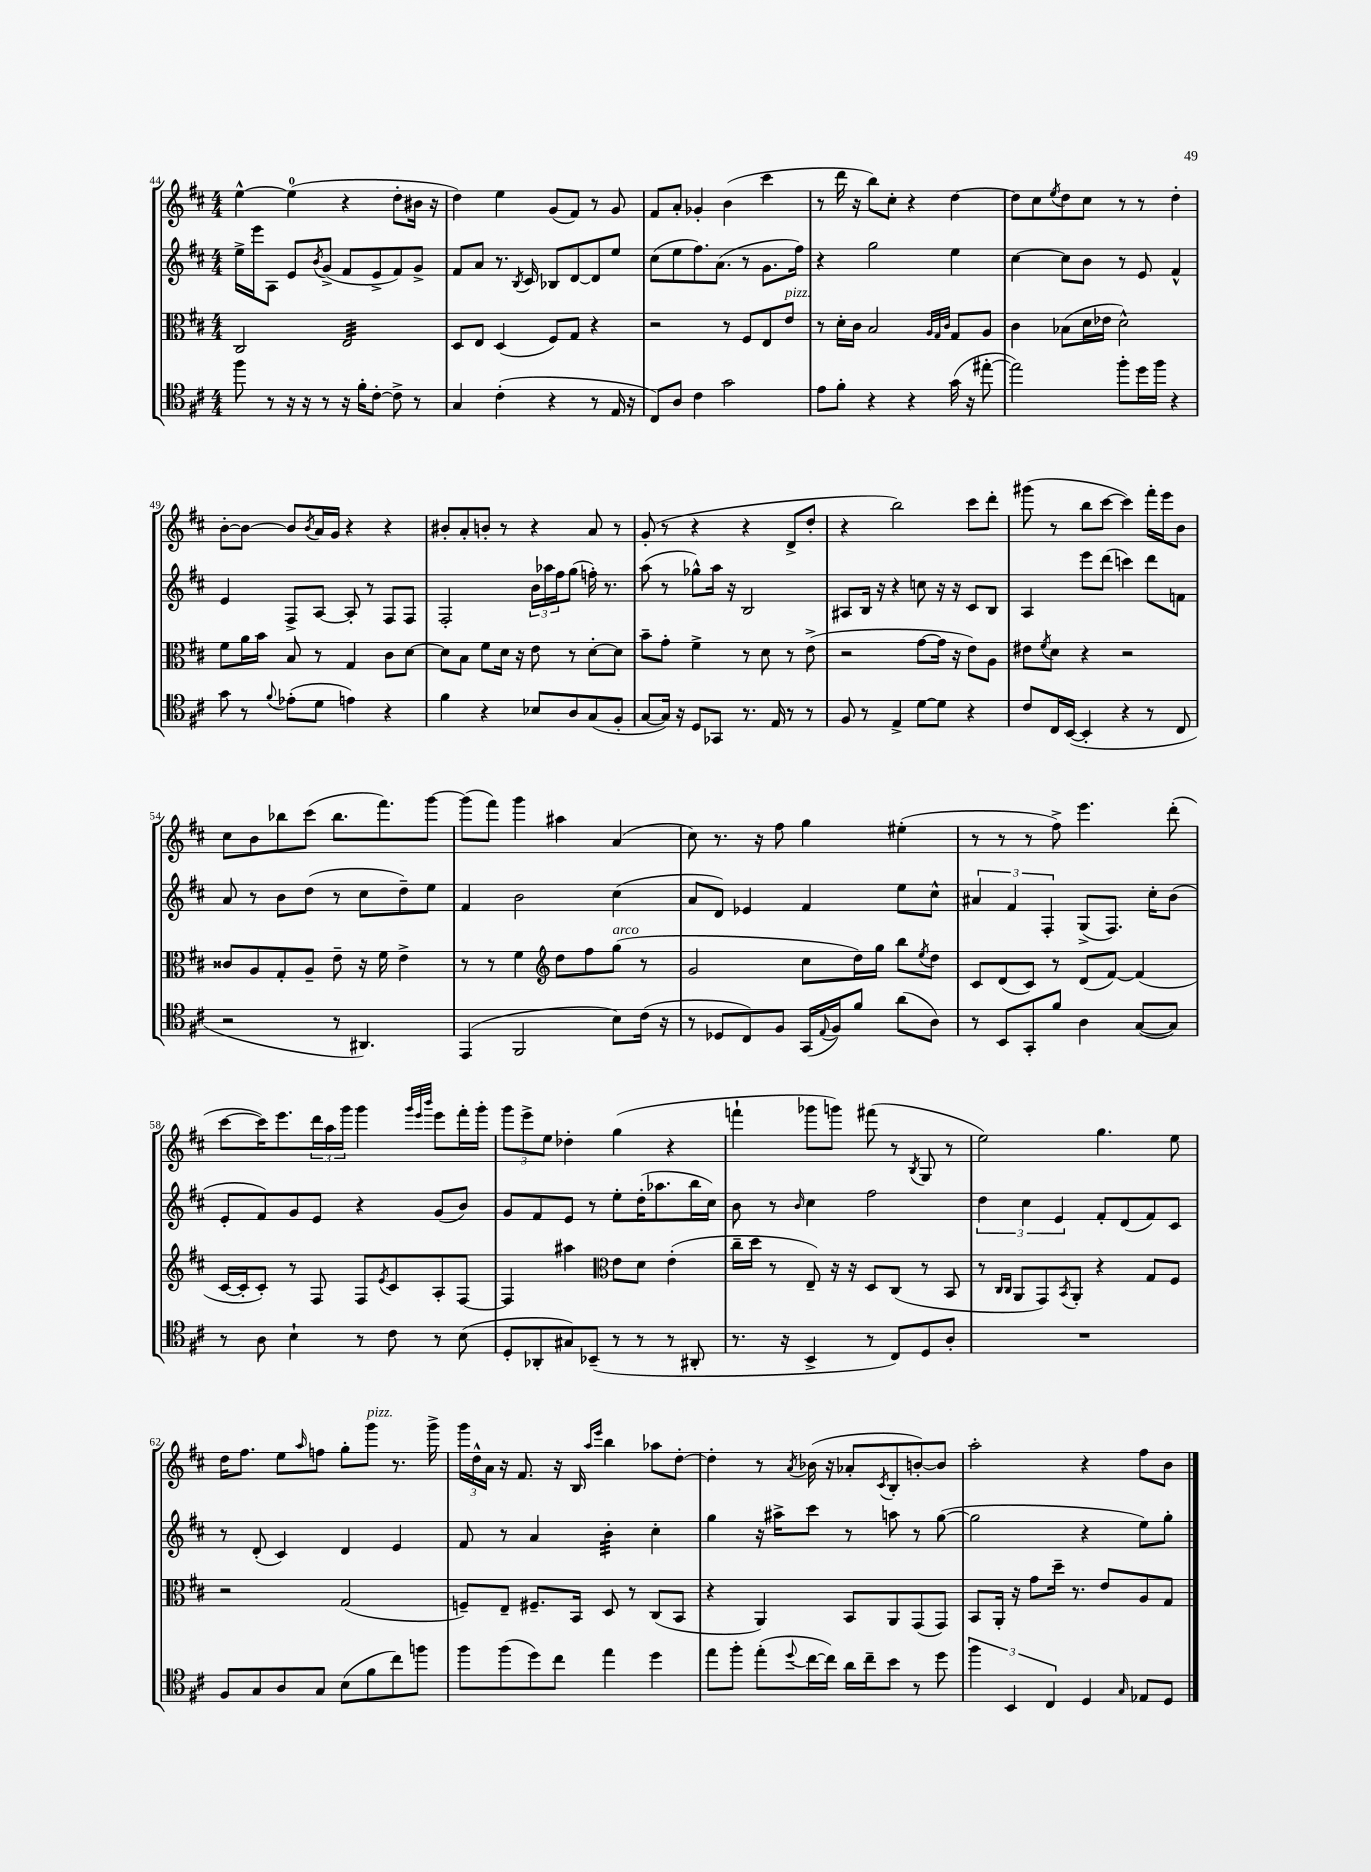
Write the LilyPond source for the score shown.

<<
\new StaffGroup <<
\new Staff = "s0" {
    \clef treble \key d \major \numericTimeSignature \time 4/4
    e''4~-^ e''4-0( r4 d''8-. bis'16 r16 |
    d''4) e''4 g'8( fis'8) r8 g'8 |
    fis'8 a'8-. ges'4-. b'4( cis'''4 |
    r8 d'''16 r16 b''8) cis''8-. r4 d''4~ |
    d''8 cis''8 \acciaccatura { e''8 } d''8 cis''8 r8 r8 d''4-. |
    b'8~-. b'8~ b'8 \acciaccatura { b'8 } a'16 g'16 r4 r4 |
    bis'8-. a'8-. b'8-. r8 r4 a'8 r8 |
    g'8-.( r8 r4 r4 d'8-> d''8-. |
    r4 b''2) cis'''8 d'''8-. |
    gis'''8( r8 b''8 cis'''8~ cis'''4) fis'''16-. e'''16 b'8 |
    cis''8 b'8 bes''8 cis'''8( bes''8. fis'''8.) g'''8~ |
    g'''8( fis'''8) g'''4 ais''4 a'4( |
    cis''8) r8. r16 fis''8 g''4 eis''4-.( |
    r8 r8 r8 fis''8->) e'''4. d'''8-.( |
    cis'''8~ cis'''16) e'''8. \tuplet 3/2 { d'''16 a''16 g'''16 } g'''4 \grace { g'''32 e'''32 b'''32 } e'''8 fis'''16-. g'''16-. |
    \tuplet 3/2 { g'''8 e'''8-> e''8 } des''4-. g''4( r4 |
    f'''4-! ges'''8 g'''8) fis'''8( r8 \acciaccatura { b8 } g8 r8 |
    e''2) g''4. e''8 |
    d''16 fis''8. e''8 \grace { a''16 } f''8 g''8-. g'''8^\markup { \italic "pizz." } r8. g'''16-> |
    \tuplet 3/2 { g'''16 d''16-^ a'16 } r16 fis'8. r16 b16 \grace { a''16 e'''16 } b''4 aes''8 d''8~-. |
    d''4-. r8 \acciaccatura { a'8 } bes'16( r16 aes'8-. \acciaccatura { cis'8 } b8-. b'8~-.) b'8 |
    a''2-. r4 fis''8 b'8 \bar "|." |
}
\new Staff = "s1" {
    \clef treble \key d \major \numericTimeSignature \time 4/4
    e''16-> e'''16 a8 e'8 \acciaccatura { b'8 } g'8->( fis'8 e'8-> fis'8) g'8-> |
    fis'8 a'8 r8. \acciaccatura { b8 } cis'16 bes8 d'8~ d'8 e''8 |
    cis''8( e''8 fis''8.) a'8.( r8 g'8. fis''16) |
    r4 g''2 e''4 |
    cis''4~ cis''8 b'8 r8 e'8 fis'4-^ |
    e'4 fis8-> a8~ a8-. r8 fis8 fis8 |
    fis2-. \tuplet 3/2 { b'16 aes''16 fis''16 } g''8( f''16-.) r8. |
    a''8( r8 ges''8-^) a''16 r16 b2 |
    ais8 b16 r16 r4 c''8 r16 r16 cis'8 b8 |
    a4 e'''8 d'''8( c'''4) d'''8 f'8 |
    a'8 r8 b'8 d''8( r8 cis''8 d''8--) e''8 |
    fis'4 b'2 cis''4( |
    a'8 d'8) ees'4 fis'4 e''8 cis''8-^ |
    \tuplet 3/2 { ais'4 fis'4 fis4-. } g8->( fis8.) cis''16-. b'8( |
    e'8-. fis'8) g'8 e'8 r4 g'8( b'8) |
    g'8 fis'8 e'8 r8 e''8-. d''16-.( aes''8. b''16 cis''16) |
    b'8 r8 \grace { b'16 } cis''4 fis''2 |
    \tuplet 3/2 { d''4 cis''4 e'4 } fis'8-. d'8( fis'8) cis'8 |
    r8 d'8-.( cis'4) d'4 e'4 |
    fis'8 r8 a'4 b'4:32-. cis''4-. |
    g''4 r16 ais''16-> cis'''8 r8 a''8 r8 g''8~( |
    g''2 r4 e''8) g''8-. \bar "|." |
}
\new Staff = "s2" {
    \clef alto \key d \major \numericTimeSignature \time 4/4
    cis2 e2:32 |
    d8 e8 d4( fis8) g8 r4 |
    r2 r8 fis8 e8 e'8^\markup { \italic "pizz." } |
    r8 d'16-. cis'16 b2 \grace { a32 g32 cis'32 } g8 a8 |
    cis'4 bes8( d'16 ees'16 d'2-^) |
    fis'8 a'16 b'16 b8 r8 g4 cis'8 d'8~ |
    d'8 b8 fis'8 d'16 r16 e'8 r8 d'8~-. d'8 |
    b'8-- g'8-. fis'4-> r8 d'8 r8 e'8->( |
    r2 g'8~ g'16 r16 e'8) a8 |
    eis'8 \acciaccatura { fis'8 } d'8 r4 r2 |
    cisis'8 a8 g8-. a8-- e'8-- r16 fis'16 e'4-> |
    r8 r8 fis'4 \clef treble d''8 fis''8 g''8^\markup { \italic "arco" }( r8 |
    g'2 cis''8 d''16) g''16 b''8 \acciaccatura { e''8 } d''8 |
    cis'8 d'8( cis'8) r8 d'8( fis'8~) fis'4( |
    cis'16~ cis'16-. cis'8-.) r8 fis8 fis8 \acciaccatura { e'8 } cis'8 a8-. fis8~ |
    fis4 ais''4 \clef alto e'8 d'8 e'4-.( |
    cis''16-- d''16 r8 e8--) r16 r16 d8 cis8( r8 b,8 |
    r8 \grace { cis16 cis16 } a,8 g,8) \acciaccatura { b,8 } a,8-. r4 g8 fis8 |
    r2 g2( |
    f8--) e8-- fis8.-- b,16 d8 r8 cis8( b,8 |
    r4 a,4) b,8 a,8 g,8( g,8) |
    b,8 a,16-. r16 g'8 d''16-- r8. e'8 a8 g8 \bar "|." |
}
\new Staff = "s3" {
    \clef tenor \key d \major \numericTimeSignature \time 4/4
    fis''8 r8 r16 r16 r8 r16 fis'16-. cis'8~-. cis'8-> r8 |
    g4 cis'4-.( r4 r8 e16 r16 |
    cis8) a8 cis'4 g'2 |
    e'8 fis'8-. r4 r4 g'16( r16 eis''8~-. |
    eis''2) fis''8-. d''16 fis''16 r4 |
    g'8 r8 \appoggiatura { fis'8 } ees'8-.( d'8 e'4) r4 |
    fis'4 r4 bes8 a8 g8( fis8-. |
    g8~ g16) r16 d8 ges,8 r8. e16 r8 r8 |
    fis8 r8 e4-> d'8~ d'8 r4 |
    cis'8 cis16 b,16~( b,4-. r4 r8 cis8 |
    r2 r8 ais,4.) |
    e,4( fis,2 b8) cis'16( r16 |
    r8 des8 cis8) fis8 g,16( \appoggiatura { e8 } fis16) fis'8 a'8( a8) |
    r8 b,8 g,8-. fis'8 a4 g8~( g8) |
    r8 a8 b4-! r8 cis'8 r8 b8( |
    d8-. aes,8-. gis8) bes,8--( r8 r8 r8 ais,8-. |
    r8. r16 b,4-> r8 cis8) d8 a8-. |
    R1 |
    fis8 g8 a8 g8 b8( fis'8 cis''8) f''8 |
    fis''8 fis''8( d''8) cis''8 e''4 d''4 |
    e''8 fis''8-. e''8-.( \appoggiatura { d''8 } cis''16~ cis''16) a'16 cis''16-- b'8 r8 d''8 |
    \tuplet 3/2 { fis''4 b,4 cis4 } d4 \grace { g16 } ees8 d8 \bar "|." |
}
>>
>>
\layout { \context { \Score currentBarNumber = #44 } }
